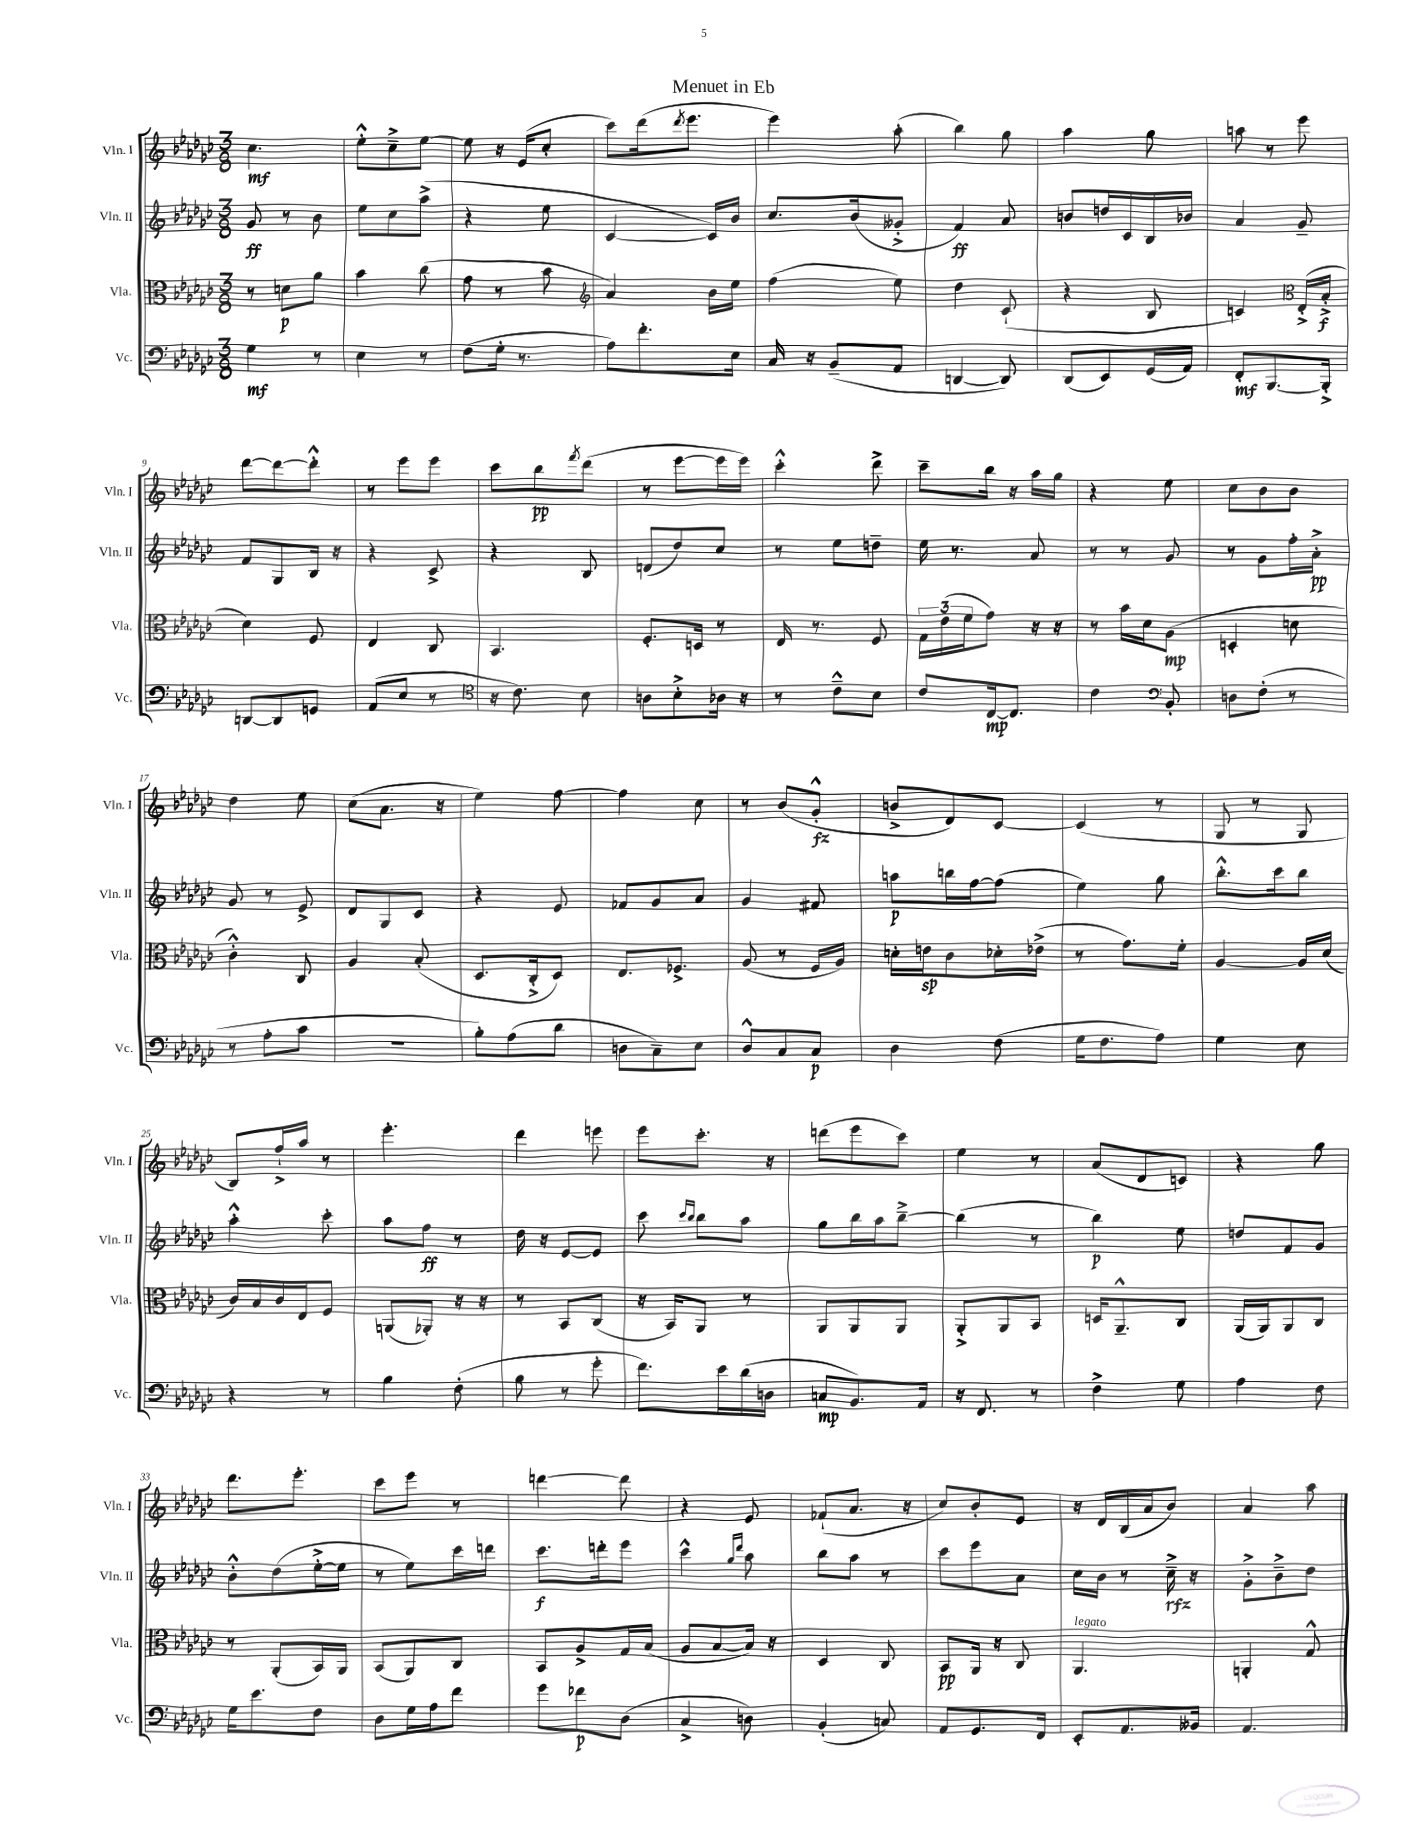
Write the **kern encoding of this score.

**kern	**dynam	**kern	**dynam	**kern	**dynam	**kern	**dynam
*part4	*part4	*part3	*part3	*part2	*part2	*part1	*part1
*staff4	*staff4	*staff3	*staff3	*staff2	*staff2	*staff1	*staff1
*I"Vc.	*	*I"Vla.	*	*I"Vln. II	*	*I"Vln. I	*
*I'Vc.	*	*I'Vla.	*	*I'Vln. II	*	*I'Vln. I	*
*clefF4	*	*clefC3	*	*clefG2	*	*clefG2	*
*k[b-e-a-d-g-c-]	*	*k[b-e-a-d-g-c-]	*	*k[b-e-a-d-g-c-]	*	*k[b-e-a-d-g-c-]	*
*M3/8	*	*M3/8	*	*M3/8	*	*M3/8	*
=1	=1	=1	=1	=1	=1	=1	=1
4G-\	mf	8r	.	8g-/	ff	4.cc-\	mf
.	.	8dn\L	p	8r	.	.	.
8r	.	8a-\J	.	8b-\	.	.	.
=2	=2	=2	=2	=2	=2	=2	=2
4E-\	.	4b-\	.	8ee-\L	.	8ee-'^^\L	.
.	.	.	.	8cc-\	.	8cc-~^\	.
8r	.	(8cc-\	.	(8aa-^\J	.	[8ee-\J	.
=3	=3	=3	=3	=3	=3	=3	=3
(8F\L	.	8g-\	.	4r	.	8ee-\]	.
16G-'\Jk	.	8r	.	.	.	16r	.
8.r	.	.	.	.	.	(16e-/KL	.
.	.	8b-\	.	8ee-\	.	8cc-'/J	.
=4	=4	=4	=4	=4	=4	=4	=4
*	*	*clefG2	*	*	*	*	*
8A-\L)	.	4a-/)	.	[4c-/	.	8ccc-\L)	.
8.f'\	.	.	.	.	.	(16ddd-\k	.
.	.	.	.	.	.	8qddd-/	.
.	.	.	.	.	.	8.eee-\J	.
.	.	16b-\LL	.	16c-/LL])	.	.	.
16E-\Jk	.	16ee-\JJ	.	16b-/JJ	.	.	.
=5	=5	=5	=5	=5	=5	=5	=5
16C-/	.	(4ff\	.	8.cc-/L	.	4eee-\)	.
16r	.	.	.	.	.	.	.
(8BB-~/L	.	.	.	.	.	.	.
.	.	.	.	(16b-/k	.	.	.
8AA-/J	.	8ee-\)	.	8g--X'^/J	.	(8aa-'\	.
=6	=6	=6	=6	=6	=6	=6	=6
[4DDn/	.	4dd-\	.	4f/)	ff	4bb-\)	.
8DD/])	.	(8c-`/	.	8a-/	.	8gg-\	.
=7	=7	=7	=7	=7	=7	=7	=7
(8DD-/L	.	4r	.	8bn/L	.	4aa-\	.
8EE-/)	.	.	.	16ddn/L	.	.	.
.	.	.	.	16c-/	.	.	.
(16GG-/L	.	8B-/	.	16B-/	.	8gg-\	.
16AA-/JJ)	.	.	.	16b-X/JJ	.	.	.
=8	=8	=8	=8	=8	=8	=8	=8
8FF'/L	mf	4cn/)	.	4a-/	.	8aan\	.
[8.BBB-/	.	.	.	.	.	8r	.
*	*	*clefC3	*	*	*	*	*
.	.	(16E-'^/LL	.	8g-~/	.	8eee-\	.
16BBB-'^/Jk]	.	16B-'^/JJ	f	.	.	.	.
!!LO:LB:g=z
=9	=9	=9	=9	=9	=9	=9	=9
[8DDn/L	.	4d-\)	.	8f/L	.	[8ddd-\L	.
8DD/]	.	.	.	8G-/	.	8ddd-\_	.
8GGn/J	.	8F/	.	16B-/Jk	.	8ddd-'^^\J]	.
.	.	.	.	16r	.	.	.
=10	=10	=10	=10	=10	=10	=10	=10
(8AA-/L	.	4E-/	.	4r	.	8r	.
8E-/J	.	.	.	.	.	8eee-\L	.
8r	.	8C-/	.	8c-^/	.	8eee-\J	.
=11	=11	=11	=11	=11	=11	=11	=11
*clefC4	*	*	*	*	*	*	*
16r	.	4.BB-/	.	4r	.	8ccc-\L	.
8.c-\)	.	.	.	.	.	.	.
.	.	.	.	.	.	8bb-\	pp
.	.	.	.	.	.	8qfff/	.
8B-\	.	.	.	8B-/	.	(8ddd-\J	.
=12	=12	=12	=12	=12	=12	=12	=12
8An\L	.	8.F'/L	.	(8dn/L	.	8r	.
8B-'^\	.	.	.	8dd-/)	.	[8eee-\L	.
.	.	16Dn/Jk	.	.	.	.	.
16A-X\Jk	.	8r	.	8cc-/J	.	16eee-\L]	.
16r	.	.	.	.	.	16eee-\JJ)	.
=13	=13	=13	=13	=13	=13	=13	=13
8r	.	16E-/	.	8r	.	4ccc-'^^\	.
.	.	8.r	.	.	.	.	.
8c-~^^\L	.	.	.	8ee-\L	.	.	.
8B-\J	.	8F/	.	8ddn~\J	.	8ddd-^\	.
=14	=14	=14	=14	=14	=14	=14	=14
8c-/L	.	24G-\LL	.	16ee-\	.	8ccc-~\L	.
.	.	(24e-\	.	.	.	.	.
.	.	.	.	8.r	.	.	.
.	.	24f\J	.	.	.	.	.
[16C-/k	mp	8g-\J)	.	.	.	16bb-\Jk	.
8.C-/J]	.	.	.	.	.	16r	.
.	.	16r	.	8a-/	.	16aa-\LL	.
.	.	16r	.	.	.	16gg-\JJ	.
=15	=15	=15	=15	=15	=15	=15	=15
4c-\	.	8r	.	8r	.	4r	.
.	.	16b-\LL	.	8r	.	.	.
.	.	16d-\J	.	.	.	.	.
*clefF4	*	*	*	*	*	*	*
8BB-'/	.	(8A-\J	mp	8g-/	.	8ee-\	.
=16	=16	=16	=16	=16	=16	=16	=16
8Dn\L	.	4Dn'/	.	8r	.	8cc-\L	.
(8F'\J	.	.	.	8g-\L	.	8b-\	.
8r	.	8dn\	.	16ff'\L	.	8b-\J	.
.	.	.	.	16a-'^\JJ	pp	.	.
!!LO:LB:g=z
=17	=17	=17	=17	=17	=17	=17	=17
8r	.	4c-'^^\)	.	8g-/	.	4dd-\	.
8A-'\L	.	.	.	8r	.	.	.
8c-\J	.	8C-/	.	8e-^/	.	8ee-\	.
=18	=18	=18	=18	=18	=18	=18	=18
4.r	.	4A-/	.	8d-/L	.	(8cc-\L	.
.	.	.	.	8G-/	.	8.a-\J	.
.	.	(8B-'/	.	8c-/J	.	.	.
.	.	.	.	.	.	16r	.
=19	=19	=19	=19	=19	=19	=19	=19
8B-'\L)	.	8.D-/L	.	4r	.	4ee-\)	.
(8A-\	.	.	.	.	.	.	.
.	.	16C-'^/k	.	.	.	.	.
8d-\J	.	8D-/J)	.	8e-/	.	[8ff\	.
=20	=20	=20	=20	=20	=20	=20	=20
8Dn\L	.	8.E-/L	.	8f-X/L	.	4ff\]	.
8C-~\)	.	.	.	8g-/	.	.	.
.	.	8.F-X^/J	.	.	.	.	.
8E-\J	.	.	.	8a-/J	.	8cc-\	.
=21	=21	=21	=21	=21	=21	=21	=21
8D-^^/L	.	(8A-/	.	4g-/	.	8r	.
8C-/	.	8r	.	.	.	(8b-/L	.
8C-/J	p	16F/LL	.	8f#X/	.	8g-'^^/J	fz
.	.	16A-/JJ)	.	.	.	.	.
=22	=22	=22	=22	=22	=22	=22	=22
4D-\	.	16dn'\LL	.	8aan\L	p	8bn^/L	.
.	.	16en\J	sp	.	.	.	.
.	.	8c-\	.	16bbn\L	.	8d-/)	.
.	.	.	.	[16ff\J	.	.	.
(8F\	.	16d-X'\L	.	(8ff\J]	.	[8c-/J	.
.	.	(16e-X^\JJ	.	.	.	.	.
=23	=23	=23	=23	=23	=23	=23	=23
16G-\KL	.	8r	.	4ee-\)	.	(4c-/]	.
8.F\	.	.	.	.	.	.	.
.	.	8.g-\L)	.	.	.	.	.
8A-\J)	.	.	.	8gg-\	.	8r	.
.	.	16f'\Jk	.	.	.	.	.
=24	=24	=24	=24	=24	=24	=24	=24
4G-\	.	[4A-/	.	8.bb-'^^\L	.	8G-/	.
.	.	.	.	.	.	8r	.
.	.	.	.	16ccc-\k	.	.	.
8E-\	.	16A-/LL]	.	8bb-\J	.	8G-/	.
.	.	(16d-/JJ	.	.	.	.	.
!!LO:LB:g=z
=25	=25	=25	=25	=25	=25	=25	=25
4r	.	16c-/LL)	.	4aa-'^^\	.	8B-/L)	.
.	.	16B-/	.	.	.	.	.
.	.	16c-/	.	.	.	16ff`^/L	.
.	.	16E-/J	.	.	.	16aa-/JJ	.
8r	.	8F/J	.	8ccc-'\	.	8r	.
=26	=26	=26	=26	=26	=26	=26	=26
4B-\	.	(8AAn/L	.	8aa-\L	.	4.eee-'\	.
.	.	8AA-X'/J)	.	8ff\J	ff	.	.
(8F'\	.	16r	.	8r	.	.	.
.	.	16r	.	.	.	.	.
=27	=27	=27	=27	=27	=27	=27	=27
8B-\	.	8r	.	16dd-\	.	4ddd-\	.
.	.	.	.	16r	.	.	.
8r	.	8BB-/L	.	[8e-/L	.	.	.
8g-'\	.	(8C-/J	.	8e-/J]	.	8eeen\	.
=28	=28	=28	=28	=28	=28	=28	=28
8.f\L)	.	16r	.	8ccc-\	.	8eee-\L	.
.	.	16BB-/KL)	.	.	.	.	.
.	.	.	.	16qqccc-/LL	.	.	.
.	.	.	.	16qqbb-/JJ	.	.	.
.	.	8AA-/J	.	8bb-\L	.	8.ccc-'\J	.
16e-\L	.	.	.	.	.	.	.
(16d-\	.	8r	.	8aa-\J	.	.	.
16Dn\JJ	.	.	.	.	.	16r	.
=29	=29	=29	=29	=29	=29	=29	=29
8Cn/L	mp	8AA-/L	.	8gg-\L	.	(8dddn\L	.
8.BB-/)	.	8AA-/	.	16bb-\L	.	8eee-\	.
.	.	.	.	16aa-\J	.	.	.
.	.	8AA-/J	.	[8bb-~^\J	.	8ccc-\J)	.
16AA-/Jk	.	.	.	.	.	.	.
=30	=30	=30	=30	=30	=30	=30	=30
16r	.	8AA-'^/L	.	(4bb-\]	.	4ee-\	.
8.FF/	.	.	.	.	.	.	.
.	.	8AA-/	.	.	.	.	.
8r	.	8BB-/J	.	8r	.	8r	.
=31	=31	=31	=31	=31	=31	=31	=31
4F^\	.	16Dn/KL	.	4bb-\)	p	(8a-/L	.
.	.	8.AA-~^^/	.	.	.	.	.
.	.	.	.	.	.	8d-/	.
8G-\	.	8C-/J	.	8ee-\	.	8cn/J)	.
=32	=32	=32	=32	=32	=32	=32	=32
4A-\	.	(16AA-/LL	.	8ddn/L	.	4r	.
.	.	16AA-/J)	.	.	.	.	.
.	.	8AA-/	.	8f/	.	.	.
8F\	.	8C-/J	.	8g-/J	.	8gg-\	.
!!LO:LB:g=z
=33	=33	=33	=33	=33	=33	=33	=33
16G-\KL	.	8r	.	8b-'^^\L	.	8.ddd-\L	.
8.e-\	.	.	.	.	.	.	.
.	.	(8AA-'/L	.	(8dd-\	.	.	.
.	.	.	.	.	.	8.eee-'\J	.
8F\J	.	16BB-/L)	.	[16ee-'^\L	.	.	.
.	.	16AA-/JJ	.	16ee-\JJ]	.	.	.
=34	=34	=34	=34	=34	=34	=34	=34
8D-\L	.	(8BB-/L	.	8r	.	8ccc-\L	.
16G-\L	.	8AA-/)	.	8ee-\L)	.	8eee-\J	.
16A-\J	.	.	.	.	.	.	.
8f\J	.	8C-/J	.	16ccc-\L	.	8r	.
.	.	.	.	16dddn\JJ	.	.	.
=35	=35	=35	=35	=35	=35	=35	=35
8g-\L	.	8BB-/L	.	8.ccc-\L	f	[4dddn\	.
8f-X\	p	8A-^/	.	.	.	.	.
.	.	.	.	16dddn'\k	.	.	.
(8D-\J	.	16G-/L	.	8eee-\J	.	8ddd\]	.
.	.	(16B-/JJ	.	.	.	.	.
=36	=36	=36	=36	=36	=36	=36	=36
4C-^/	.	8A-/L	.	4ccc-^^\	.	4r	.
.	.	[8B-/	.	.	.	.	.
.	.	.	.	16qqgg-/LL	.	.	.
.	.	.	.	16qqddd-/JJ	.	.	.
8Dn\)	.	16B-/Jk])	.	8aa-\	.	8e-/	.
.	.	16r	.	.	.	.	.
=37	=37	=37	=37	=37	=37	=37	=37
(4BB-'/	.	4D-/	.	8bb-\L	.	(8f-X`/L	.
.	.	.	.	8aa-\J	.	8.a-/J	.
8Cn/)	.	8C-/	.	8r	.	.	.
.	.	.	.	.	.	16r	.
=38	=38	=38	=38	=38	=38	=38	=38
8AA-/L	.	8BB-/L	pp	8ccc-\L	.	8cc-/L)	.
8.GG-/	.	16AA-/Jk	.	8eee-\	.	8b-'/	.
.	.	16r	.	.	.	.	.
.	.	8C-/	.	8a-\J	.	8e-/J	.
16FF/Jk	.	.	.	.	.	.	.
=39	=39	=39	=39	=39	=39	=39	=39
!	!	!LO:TX:a:i:t=legato	!	!	!	!	!
8EE-'/L	.	4.AA-/	.	16cc-\LL	.	16r	.
.	.	.	.	16b-\JJ	.	16d-/LL	.
8.AA-/	.	.	.	8r	.	(16B-/	.
.	.	.	.	.	.	16a-/J	.
.	.	.	.	16cc-~^\	rfz	8b-/J)	.
16BB--X/Jk	.	.	.	16r	.	.	.
=40	=40	=40	=40	=40	=40	=40	=40
4.AA-/	.	4AAn'/	.	8g-'^\L	.	4a-/	.
.	.	.	.	8b-~^\	.	.	.
.	.	8G-^^/	.	8dd-\J	.	8aa-\	.
==	==	==	==	==	==	==	==
*-	*-	*-	*-	*-	*-	*-	*-
